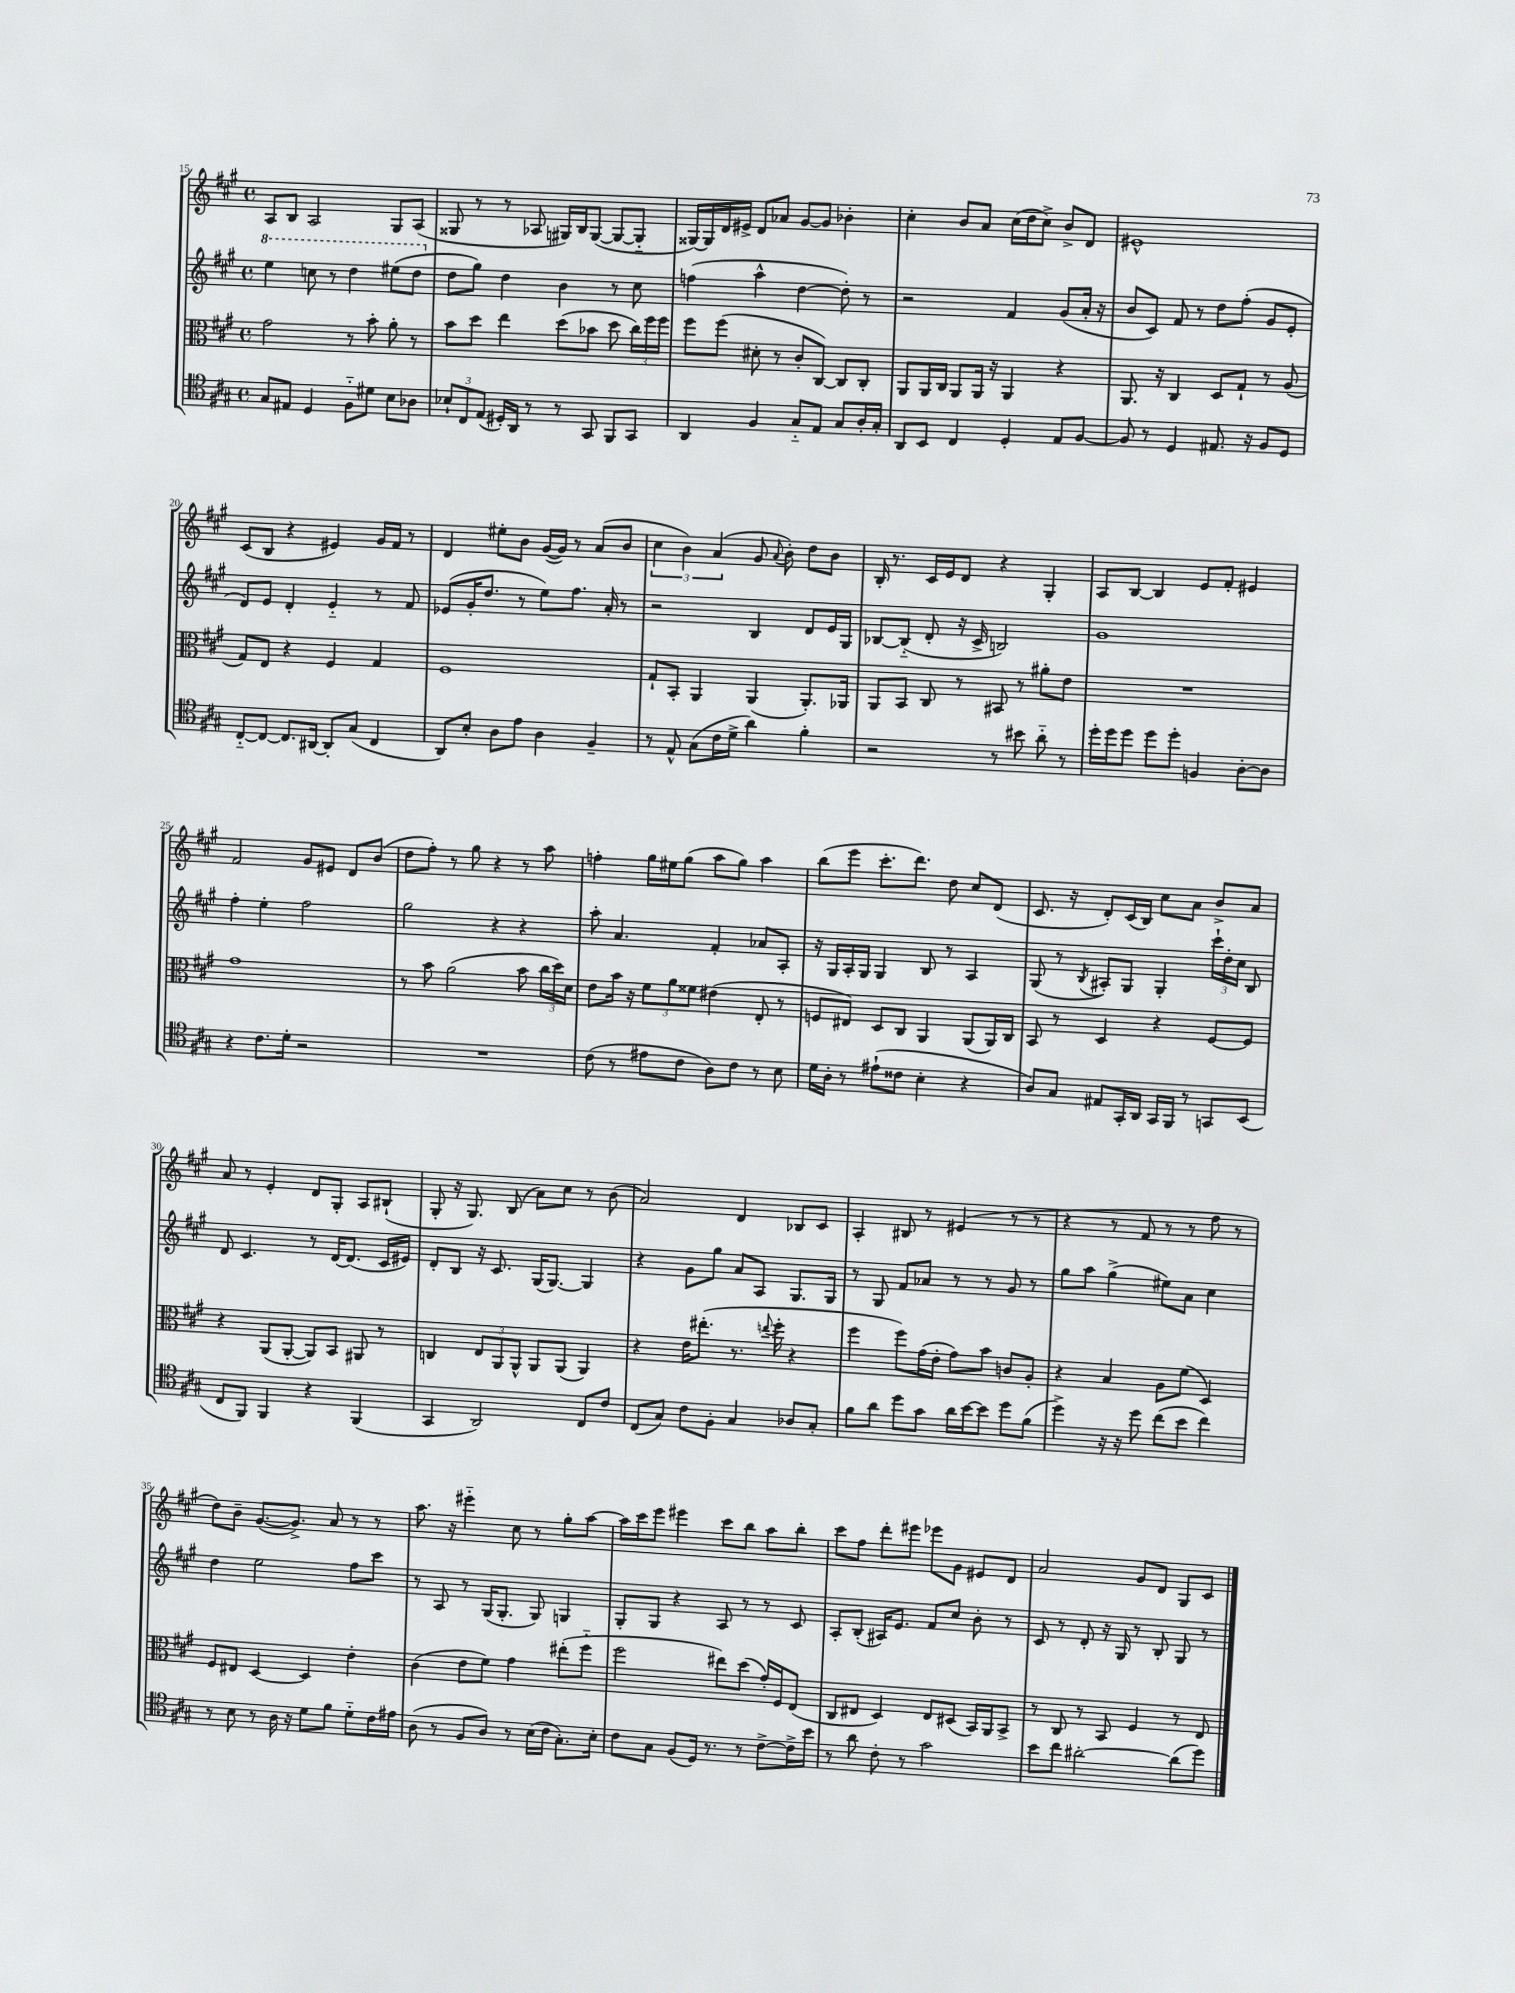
<<
\new StaffGroup <<
\new Staff = "s0" {
    \clef treble \key a \major \defaultTimeSignature \time 4/4
    \autoBeamOff a8[ b8] a2 gis8[ a8]( |
    gisis8 r8 r8 aes8 gis16[) b16 gis8]~( gis8[~ gis8]-_ |
    gisis16[~) gisis16 d'16 eis'16]-> d'8[ aes'8] gis'8[~ gis'8] bes'4-. |
    cis''4-. b'8[ a'8] cis''16[( d''16 cis''8]->) b'8[-> d'8] |
    eis'1-^ |
    cis'8[( b8] r4 eis'4) gis'16[ fis'16] r8 |
    d'4 eis''8[-. b'8] gis'16[~( gis'16]) r8 a'8[( b'8] |
    \tuplet 3/2 { cis''4 b'4) a'4( } gis'8 \appoggiatura { a'8 } b'8-.) d''8[ b'8] |
    b16-. r8. cis'16[ e'16 d'8] r4 gis4-. |
    a8[ b8]~ b4 e'8[ fis'8]-. eis'4 |
    fis'2 gis'8[ eis'8] d'8[ b'8]( |
    d''8[ fis''8]-.) r8 gis''8 r4 r8 a''8 |
    f''4-. gis''16[ eis''16 gis''8]( a''8[ gis''8]) a''4 |
    b''8[( e'''8] cis'''8.[-. d'''8.]) d''8 cis''8[ d'8]( |
    cis'8. r16 d'8[-.) cis'16( b16]) cis''8[ a'8] b'8[-> a'8] |
    a'8 r8 e'4-. d'8[ gis8]-. a8[ bis8]-!( |
    gis8-. r16 gis8.) b8( a'8[) cis''8] r8 b'8( |
    a'2) d'4 bes8[ cis'8] |
    a4-. bis8 r8 eis'4( r8 r8 |
    r4 r8 fis'8 r8 r8 fis''8 r8 |
    d''8[) b'8]-- gis'8.[~( gis'8.]->) a'8 r8 r8 |
    a''8. r16 eis'''4-_ cis''8 r8 gis''8[-. a''8]~ |
    a''16[ cis'''16 e'''8] eis'''4 cis'''8[ b''8] a''8[ b''8]-. |
    cis'''8[ fis''8] d'''8[-. eis'''8] ees'''8[ gis'8] eis'8[ d'8] |
    a'2 gis'8[ d'8] gis8[ cis'8] \bar "|." |
}
\new Staff = "s1" {
    \clef treble \key a \major \defaultTimeSignature \time 4/4
    \autoBeamOff \ottava #1 e'''4 c'''8 r8 d'''4 eis'''8[( d'''8] \ottava #0 |
    d''8[ gis''8]) d''4 b'4 r8 cis''8 |
    f''4( a''4-^ d''4~ d''8-.) r8 |
    r2 fis'4 gis'8[( a'16]-. r16 |
    b'8[ cis'8]) fis'8 r8 d''8[ fis''8]-.( gis'8[ e'8]-. |
    d'8[) e'8] d'4-. e'4-_ r8 fis'8 |
    ees'8[( gis'16-. d''8.] r8 e''8[) fis''8.] a'16-. r8 |
    r2 b4 d'8[ e'16 gis16] |
    bes8[~ bes8]-_( d'8-. r16 cis'16-> b2) |
    gis'1 |
    fis''4-. e''4-. fis''2 |
    gis''2 r4 r4 |
    a''8-. a'4. fis'4-. aes'8[ a8]-. |
    r16 gis16[ a16-. gis16] gis4 b8 r8 a4 |
    gis8( r8 \acciaccatura { b8 } ais8[-.) gis8] gis4-. \tuplet 3/2 { cis'''16[-! d''16-. cis''16] } b8 |
    d'8 cis'4. r8 d'16[~ d'8.]( cis'16[ eis'16]) |
    d'8[-. b8] r16 cis'8. gis16[( gis8.]~) gis4 |
    r4 gis'8[ gis''8] a'8[ a8] gis8.[ gis16] |
    r8 gis8 fis'8[ aes'8] r8 r8 gis'8 r8 |
    gis''8[ a''8] gis''4->( eis''8[) a'8] cis''4 |
    d''4 e''2 fis''8[ cis'''8] |
    r8 a8 r8 gis16[( gis8.]-. gis8) g4 |
    gis8[-. gis8] r4 a8 r8 r8 cis'8 |
    a8[-. b8]-.( ais16[) e'8.] fis'8[ cis''8] b'8-. r8 |
    cis'8 r8 d'8-. r16 gis16 r8 b8-. gis8 r8 \bar "|." |
}
\new Staff = "s2" {
    \clef alto \key a \major \defaultTimeSignature \time 4/4
    \autoBeamOff gis'2 r8 b'8-. a'8-. r8 |
    b'8[ d''8] e''4 d''8[( bes'8] d''8 \tuplet 3/2 { cis''16[) fis''16 fis''16] } |
    fis''8[ fis''8]( dis'8-. r8 cis'8[-. cis8]~) cis8[ cis8]-. |
    a,8[ a,16 cis16] a,8[ a,16] r16 a,4 r4 |
    a,8. r16 cis4 d8[ gis8]-! r8 a8( |
    gis8[) e8] r4 fis4 gis4 |
    fis1 |
    gis8[-! b,8]-. a,4 a,4( a,8.[-.) aes,16] |
    a,8[ b,8] cis8 r8 bis,8 r8 ais'8[-. e'8] |
    R1 |
    gis'1 |
    r8 b'8 a'2( b'8 \tuplet 3/2 { cis''16[ d''16) d'16] } |
    e'8[ b'16] r16 \tuplet 3/2 { fis'8[ a'8 fisis'8] } eis'4( e8-. r8 |
    f8[ eis8]) d8[ cis8] a,4 a,8[( a,16) cis16] |
    b,8 r8 d4 r4 fis8[~ fis8] |
    r4 a,8[( a,8]~-. a,8[) b,8] ais,8 r8 |
    c4 \tuplet 3/2 { e8[ a,8 a,8]-^ } a,8[ a,8]( a,4) |
    r4 e'16[ eis''8.]-.( r8. \appoggiatura { e''8 } fis''16-. r4 |
    fis''4 fis''8[) gis'16( e'16]-. gis'8[) b'8] c'8[ a8]-. |
    r4 b4 a8[ fis'8]( d4) |
    fis8[ eis8] d4~ d4 e'4-. |
    cis'4( e'8[ fis'8]) gis'4 eis''8[-.( fis''8]-_ |
    fis''2 eis''8[) d''8]( gis'16[-.) fis16 e8]( |
    cis8[ eis8] d4) eis8[ dis8]( b,16[) a,16 b,8]-> |
    r8 cis8 r8 b,8 fis4 r8 e8 \bar "|." |
}
\new Staff = "s3" {
    \clef tenor \key a \major \defaultTimeSignature \time 4/4
    \autoBeamOff gis8[ eis8] d4 fis8[-_ dis'8] b8[ aes8] |
    \tuplet 3/2 { bes8[-! cis8 e8]( } dis16[-.) a,16] r8 r8 gis,8 fis,8[ gis,8] |
    a,4 fis4 gis8[-_ e8] gis8[ a16-. gis16]-. |
    a,8[ b,8] cis4 d4-. e8[ fis8]~ |
    fis8 r8 d4 eis8. r16 fis8[ d8] |
    cis8[~-_ cis8]~ cis8.[ ais,16]~ ais,8[-. gis8]( cis4 |
    a,8[) b8]-. a8[ e'8] a4 fis4-- |
    r8 e8-^ gis8[( cis'16 d'16]-> a'4) fis'4-. |
    r2 r8 bis'8 a'8-_ r8 |
    d''16[-. d''16 d''8] d''8[ d''8]-. f4 a8[~-. a8] |
    r4 cis'8.[ d'16]-. r2 |
    R1 |
    cis'8( r8 eis'8[ cis'8] a8[) cis'8] r8 b8 |
    d'16[ a16]-. r8 eis'8[-!( cisis'8] b4-. r4 |
    a8[) gis8] eis8[ gis,16-. a,16] gis,16[ fis,16] r8 g,8[ b,8]( |
    cis8[ fis,8]) fis,4 r4 fis,4( |
    gis,4 a,2) cis8[ cis'8] |
    cis8[( gis8]) cis'8[ fis8]-. gis4 aes8[ gis8]-. |
    fis'8[ a'8] d''8[ gis'8] a'16[ b'16~ b'8] d''8[ fis'8]( |
    d''4->) r16 r16 d''8 cis''8[( b'8] cis''4) |
    r8 b8 r8 a16 r16 d'8[ fis'8] d'8[-_ cis'16 eis'16] |
    a8( r8 fis8[ a8]) r8 b16[( cis'16] gis8.[-.) b16]-. |
    cis'8[ gis8] fis8[( d16]) r8. r8 cis'8[~-> cis'16-> b'16] |
    r8 a'8 cis'8-. r8 gis'2 |
    b'8[ cis''8] ais'2~-. ais'8[( d''8]) \bar "|." |
}
>>
>>
\layout { \context { \Score currentBarNumber = #15 } }
